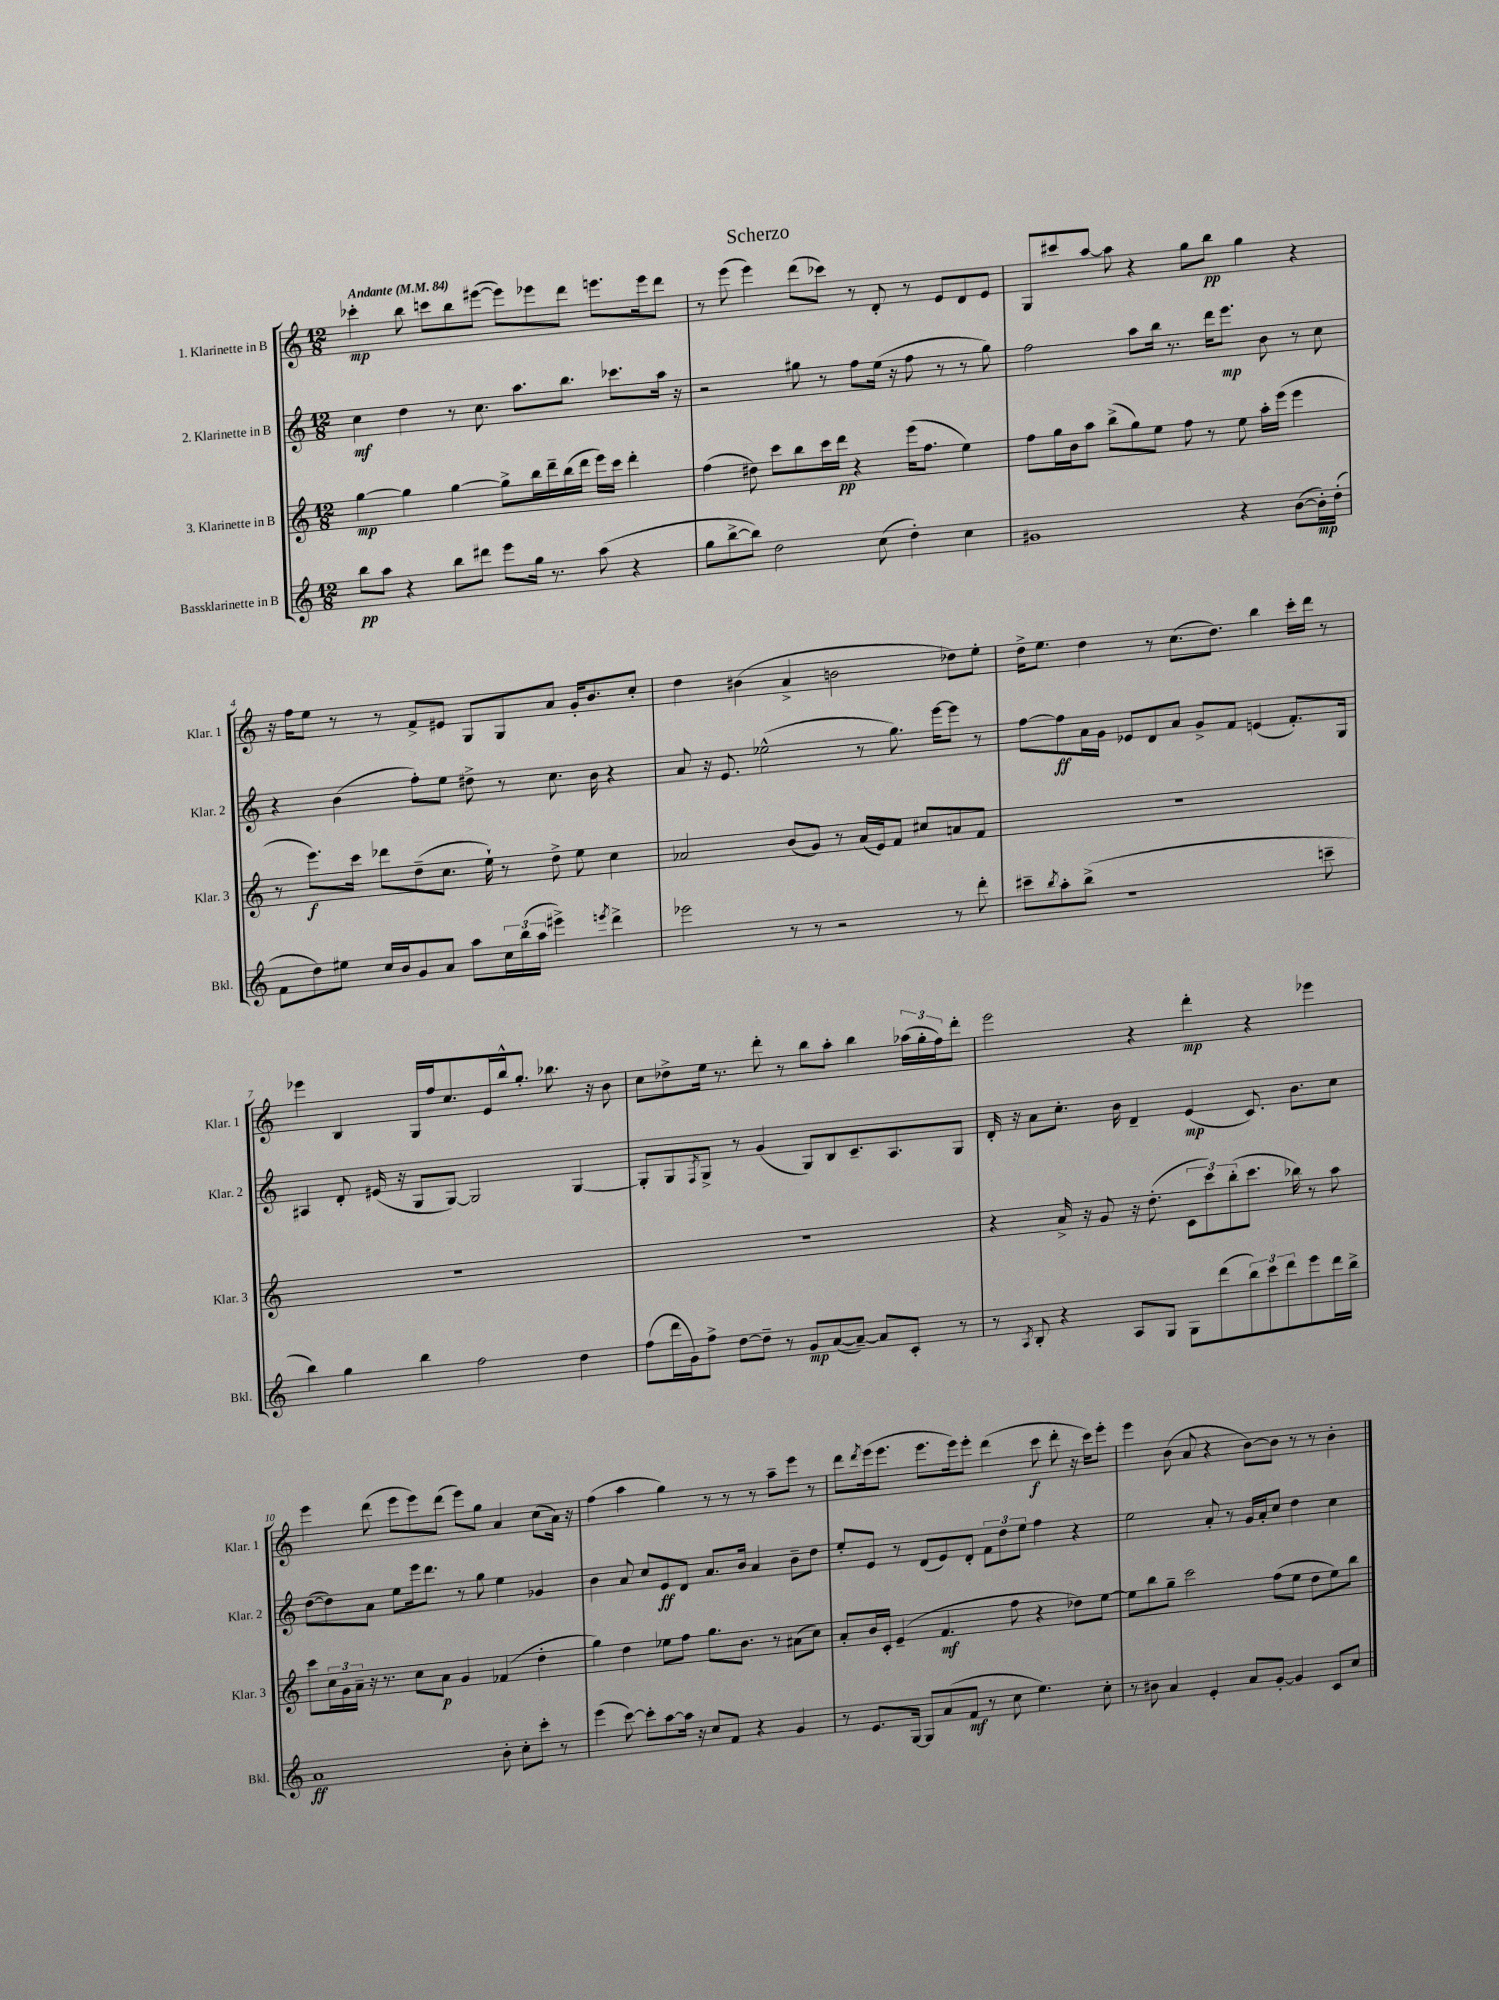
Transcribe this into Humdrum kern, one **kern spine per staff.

**kern	**dynam	**kern	**dynam	**kern	**dynam	**kern	**dynam
*part4	*part4	*part3	*part3	*part2	*part2	*part1	*part1
*staff4	*staff4	*staff3	*staff3	*staff2	*staff2	*staff1	*staff1
*I"Bassklarinette in B	*	*I"3. Klarinette in B	*	*I"2. Klarinette in B	*	*I"1. Klarinette in B	*
*I'Bkl.	*	*I'Klar. 3	*	*I'Klar. 2	*	*I'Klar. 1	*
*clefG2	*	*clefG2	*	*clefG2	*	*clefG2	*
*k[]	*	*k[]	*	*k[]	*	*k[]	*
*M12/8	*	*M12/8	*	*M12/8	*	*M12/8	*
*MM84	*	*MM84	*	*MM84	*	*MM84	*
=1	=1	=1	=1	=1	=1	=1	=1
!	!	!	!	!	!	!LO:TX:a:B:t=Andante	!
8bb\L	pp	[4gg\	mp	4cc\	mf	4ccc-X'\	mp
8aa\J	.	.	.	.	.	.	.
4r	.	4gg\]	.	4dd\	.	8bb\	.
.	.	.	.	.	.	8cccn\L	.
8bb\L	.	[4gg\	.	8r	.	8bb\	.
8ddd#X\J	.	.	.	8.cc\	.	([8eee#X\J	.
8eee\L	.	8gg^\L]	.	.	.	8eee#\L])	.
.	.	.	.	8.aa\L	.	.	.
16gg\Jk	.	16bb\L	.	.	.	8eee-X\	.
8.r	.	16ddd~\	.	.	.	.	.
.	.	(16bb\	.	8.bb\J	.	8ddd\J	.
.	.	16ddd\JJ	.	.	.	.	.
(8aa\	.	16eee\LL)	.	.	.	8.eeen\L	.
.	.	16ccc\JJ	.	8.ccc-X\L	.	.	.
4r	.	4ddd'\	.	.	.	.	.
.	.	.	.	.	.	16eee\k	.
.	.	.	.	16aa\Jk	.	8ddd\J	.
.	.	.	.	16r	.	.	.
=2	=2	=2	=2	=2	=2	=2	=2
8gg\L	.	(4ff\	.	2r	.	8r	.
[8bb^\	.	.	.	.	.	(8eee\	.
8bb\J])	.	8dd#X\)	.	.	.	4eee\)	.
2dd\	.	8ccc\L	.	.	.	.	.
.	.	8bb\	.	8gg#X\	.	(8ddd\L	.
.	.	16ccc\L	.	8r	.	8ccc-X\J)	.
.	.	16ddd\JJ	pp	.	.	.	.
.	.	4r	.	8ff\L	.	8r	.
(8cc\	.	.	.	(16ee\Jk	.	8d'/	.
.	.	.	.	16r	.	.	.
4dd'\)	.	(16eee\KL	.	8ff\	.	8r	.
.	.	8.ff\J	.	.	.	.	.
.	.	.	.	8r	.	8e/L	.
4cc\	.	4ee\)	.	8r	.	8d/	.
.	.	.	.	8gg#\)	.	8e/J	.
=3	=3	=3	=3	=3	=3	=3	=3
1g#X	.	8ff\L	.	2ff\	.	8G/L	.
.	.	16gg\L	.	.	.	8ccc#X/	.
.	.	16b\J	.	.	.	.	.
.	.	8aa\J	.	.	.	[8aa/J	.
.	.	(8bb^\L	.	.	.	8aa\]	.
.	.	8gg\)	.	8aa\L	.	4r	.
.	.	8ee\J	.	16bb\Jk	.	.	.
.	.	.	.	8.r	.	.	.
.	.	8ff\	.	.	.	8gg\L	.
.	.	8r	.	16ddd\KL	.	8bb\J	pp
.	.	.	.	8.eee\J	mp	.	.
4r	.	8ee\	.	.	.	4gg\	.
.	.	16aa'\LL	.	8b\	.	.	.
.	.	(16eee\JJ	.	.	.	.	.
([8b\L	.	4eee\	.	8r	.	4r	.
16b'\L])	mp	.	.	8cc\	.	.	.
(16dd'\JJ	.	.	.	.	.	.	.
!!LO:LB:g=z
=4	=4	=4	=4	=4	=4	=4	=4
8f\L	.	8r	.	4r	.	16r	.
.	.	.	.	.	.	16ff\KL	.
8dd\)	.	8.eee\L)	f	.	.	8ee\J	.
8ee#X\J	.	.	.	(4b\	.	8r	.
.	.	16ccc\Jk	.	.	.	.	.
16cc/LL	.	8ddd-X\L	.	.	.	8r	.
16b/J	.	.	.	.	.	.	.
8g/	.	(8dd~\	.	8ff'\L)	.	8f^/L	.
8a/J	.	8.cc\J	.	8ee\J	.	8e#X/J	.
8aa\L	.	.	.	8dd#X^\	.	8G/L	.
.	.	16ee`\)	.	.	.	.	.
24cc\L	.	8r	.	8r	.	8G/	.
(24bb\	.	.	.	.	.	.	.
24aa\JJ	.	.	.	.	.	.	.
4eee#X^\)	.	8dd^\	.	8.cc\	.	8a/J	.
.	.	8ee\	.	.	.	16g'/KL	.
.	.	.	.	16b\	.	8.b/	.
8qeeen/	.	.	.	.	.	.	.
4ddd^\	.	4cc\	.	4r	.	.	.
.	.	.	.	.	.	8cc'/J	.
=5	=5	=5	=5	=5	=5	=5	=5
2eee-X\	.	2a-X/	.	8a/	.	4dd\	.
.	.	.	.	16r	.	.	.
.	.	.	.	8.e/	.	.	.
.	.	.	.	.	.	(4b#X\	.
.	.	.	.	(2ee-X^^\	.	.	.
8r	.	(8b/L	.	.	.	4a^/	.
8r	.	8g/J)	.	.	.	.	.
2r	.	8r	.	.	.	2bn\	.
.	.	(16a-/LL	.	8r	.	.	.
.	.	16e/J)	.	.	.	.	.
.	.	8f/J	.	8.gg\)	.	.	.
.	.	8cc#X/L	.	.	.	.	.
.	.	.	.	[16eee\KL	.	.	.
8r	.	8an/	.	8eee\J]	.	8dd-X\L)	.
8ddd'\	.	8f/J	.	8r	.	8ee'\J	.
=6	=6	=6	=6	=6	=6	=6	=6
8ccc#X~\L	.	1.r	.	[8ff\L	.	16dd^\KL	.
.	.	.	.	.	.	8.ee\J	.
8qbb/	.	.	.	.	.	.	.
8aa'\	.	.	.	8ff\]	ff	.	.
(8bb^\J	.	.	.	16a\L	.	4dd\	.
.	.	.	.	16g\JJ	.	.	.
1r	.	.	.	8e-X/L	.	.	.
.	.	.	.	8d/	.	8r	.
.	.	.	.	8a/J	.	(8.cc\L	.
.	.	.	.	8g^/L	.	.	.
.	.	.	.	.	.	8.dd\J)	.
.	.	.	.	8f/J	.	.	.
.	.	.	.	(4en/	.	4bb\	.
.	.	.	.	8.f'/L)	.	16ccc'\LL	.
.	.	.	.	.	.	16ddd\JJ	.
8cccn~\	.	.	.	.	.	8r	.
.	.	.	.	16G/Jk	.	.	.
!!LO:LB:g=z
=7	=7	=7	=7	=7	=7	=7	=7
4bb\)	.	1.r	.	4A#X/	.	4eee-X\	.
4gg\	.	.	.	8d'/	.	4B/	.
.	.	.	.	(16e#X/	.	.	.
.	.	.	.	16r	.	.	.
4bb\	.	.	.	8G/L	.	16G/LL	.
.	.	.	.	.	.	16ff/J	.
.	.	.	.	[8G/J)	.	8.cc/	.
2ff\	.	.	.	2G/]	.	.	.
.	.	.	.	.	.	16e/L	.
.	.	.	.	.	.	16bb^^/J	.
.	.	.	.	.	.	8.gg'/J	.
.	.	.	.	.	.	8.bb-X\	.
4dd\	.	.	.	[4G/	.	.	.
.	.	.	.	.	.	16r	.
.	.	.	.	.	.	8b\	.
=8	=8	=8	=8	=8	=8	=8	=8
(8ff\L	.	1.r	.	8G'/L]	.	8cc\L	.
16ddd\L	.	.	.	8G/	.	8dd-X^\	.
16g\J)	.	.	.	.	.	.	.
.	.	.	.	8qF/	.	.	.
8ff^\J	.	.	.	8G^/J	.	16ee\Jk	.
.	.	.	.	.	.	8.r	.
[8dd\L	.	.	.	8r	.	.	.
8dd~\J]	.	.	.	(4g/	.	8ddd'\	.
8r	.	.	.	.	.	8r	.
8g/L	mp	.	.	8G/L)	.	8bb\L	.
([8a/	.	.	.	8B/	.	8aa'\J	.
8a~/J_)	.	.	.	8.c~/	.	4bb\	.
8a/L]	.	.	.	.	.	.	.
.	.	.	.	8.A/	.	.	.
8c'/J	.	.	.	.	.	(24aa-X\LL	.
.	.	.	.	.	.	24gg'\	.
.	.	.	.	.	.	24ff\J)	.
8r	.	.	.	8G/J	.	8ddd'\J	.
=9	=9	=9	=9	=9	=9	=9	=9
8r	.	4r	.	16d'/	.	2eee\	.
.	.	.	.	16r	.	.	.
8qA/	.	.	.	.	.	.	.
8B'/	.	.	.	8a\L	.	.	.
4r	.	16a^/	.	8.cc'\J	.	.	.
.	.	16r	.	.	.	.	.
.	.	8g/	.	.	.	.	.
.	.	.	.	16b\	.	.	.
8A/L	.	16r	.	4d~/	.	4r	.
.	.	(8.dd'\	.	.	.	.	.
8G/J	.	.	.	.	.	.	.
8G\L	.	12c\L	.	(4e/	mp	4ddd'\	mp
.	.	12ccc\)	.	.	.	.	.
(8ddd\	.	.	.	.	.	.	.
.	.	(12bb'\	.	.	.	.	.
12bb\)	.	8.ccc\J	.	8.c/)	.	4r	.
12ccc\	.	.	.	.	.	.	.
12ddd\	.	.	.	.	.	.	.
.	.	16bb-X\)	.	8.b\L	.	.	.
8eee\	.	8r	.	.	.	4eee-X\	.
16ddd\L	.	8aa\	.	8cc\J	.	.	.
16bb^\JJ	.	.	.	.	.	.	.
!!LO:LB:g=z
=10	=10	=10	=10	=10	=10	=10	=10
1a	ff	8ccc\L	.	([8dd\L	.	4eee\	.
.	.	24cc\L	.	8dd\])	.	.	.
.	.	24g\	.	.	.	.	.
.	.	24a~\JJ	.	.	.	.	.
.	.	16r	.	8a\J	.	(8ddd\	.
.	.	8.r	.	.	.	.	.
.	.	.	.	8ee\L	.	8eee\L	.
.	.	8cc\L	.	16eee\k	.	8eee\)	.
.	.	.	.	8.ddd\J	.	.	.
.	.	8a\J	p	.	.	(8ddd\J	.
.	.	4g/	.	8r	.	8eee\L)	.
.	.	.	.	8gg\	.	8gg\J	.
8b'\	.	(4f-X/	.	4ee\	.	4a/	.
8cc'\L	.	.	.	.	.	.	.
8ccc'\J	.	4dd'\	.	4g-X/	.	(8cc\L	.
8r	.	.	.	.	.	16a\Jk)	.
.	.	.	.	.	.	16r	.
=11	=11	=11	=11	=11	=11	=11	=11
(4eee\	.	4gg\)	.	4b\	.	(4ff\	.
[8ccc\)	.	4dd\	.	8a/	.	4aa\	.
8ccc'\L]	.	.	.	8cc/L	.	.	.
[8aa\	.	8ee-X\L	.	8e/	ff	4gg\)	.
16aa\Jk]	.	8ff\J	.	8d/J	.	.	.
16r	.	.	.	.	.	.	.
8cc/L	.	8.gg\L	.	8.a/L	.	8r	.
8f/J	.	.	.	.	.	8r	.
.	.	8.b\J	.	16b/Jk	.	.	.
4r	.	.	.	4a/	.	8r	.
.	.	8r	.	.	.	8aa~\L	.
4g/	.	(8a#X\L	.	8b~\L	.	8eee\J	.
.	.	8cc\J)	.	8dd\J	.	8r	.
=12	=12	=12	=12	=12	=12	=12	=12
8r	.	8a'/L	.	8ee'/L	.	8ddd\L	.
.	.	.	.	.	.	8qddd/	.
8.e/L	.	16b/L	.	8e/J	.	(16eee\k	.
.	.	16c'/JJ	.	.	.	8.eee\J	.
.	.	(4e~/	.	8r	.	.	.
[16G/Jk	.	.	.	.	.	.	.
8G/L]	.	.	.	(8d/L	.	8.eee\L	.
(8a/	.	4.f/	mf	8e/)	.	.	.
.	.	.	.	.	.	16eee\k)	.
8f/J	mf	.	.	8d'/J	.	8eee'\J	.
8r	.	.	.	12f\L	.	(4ddd\	.
.	.	.	.	12dd\	.	.	.
8cc\	.	8ff\	.	.	.	.	.
.	.	.	.	12ee\J	.	.	.
4.ee\)	.	4r	.	4ff\	.	8ccc\	f
.	.	.	.	.	.	8ddd'\	.
.	.	8dd-X\L)	.	4r	.	16r	.
.	.	.	.	.	.	16ccc\KL)	.
8cc'\	.	[8ee\J	.	.	.	8eee'\J	.
=13	=13	=13	=13	=13	=13	=13	=13
8r	.	8ee\L]	.	2ee\	.	4eee\	.
8b#X\	.	8bb\	.	.	.	.	.
4a/	.	8gg~\J	.	.	.	(8b\	.
.	.	2ccc\	.	.	.	8a/	.
4e'/	.	.	.	8a'/	.	4r	.
.	.	.	.	8r	.	.	.
8a/L	.	.	.	16g/LL	.	[8b\L)	.
.	.	.	.	16a'/J	.	.	.
[8g'/J	.	(8ff\L	.	8cc/J	.	8b\J]	.
4g/]	.	8ee\J	.	4dd\	.	8r	.
.	.	8dd\L	.	.	.	8r	.
8c/L	.	8ee\)	.	4cc\	.	4b'\	.
8cc/J	.	8bb\J	.	.	.	.	.
==	==	==	==	==	==	==	==
*-	*-	*-	*-	*-	*-	*-	*-
